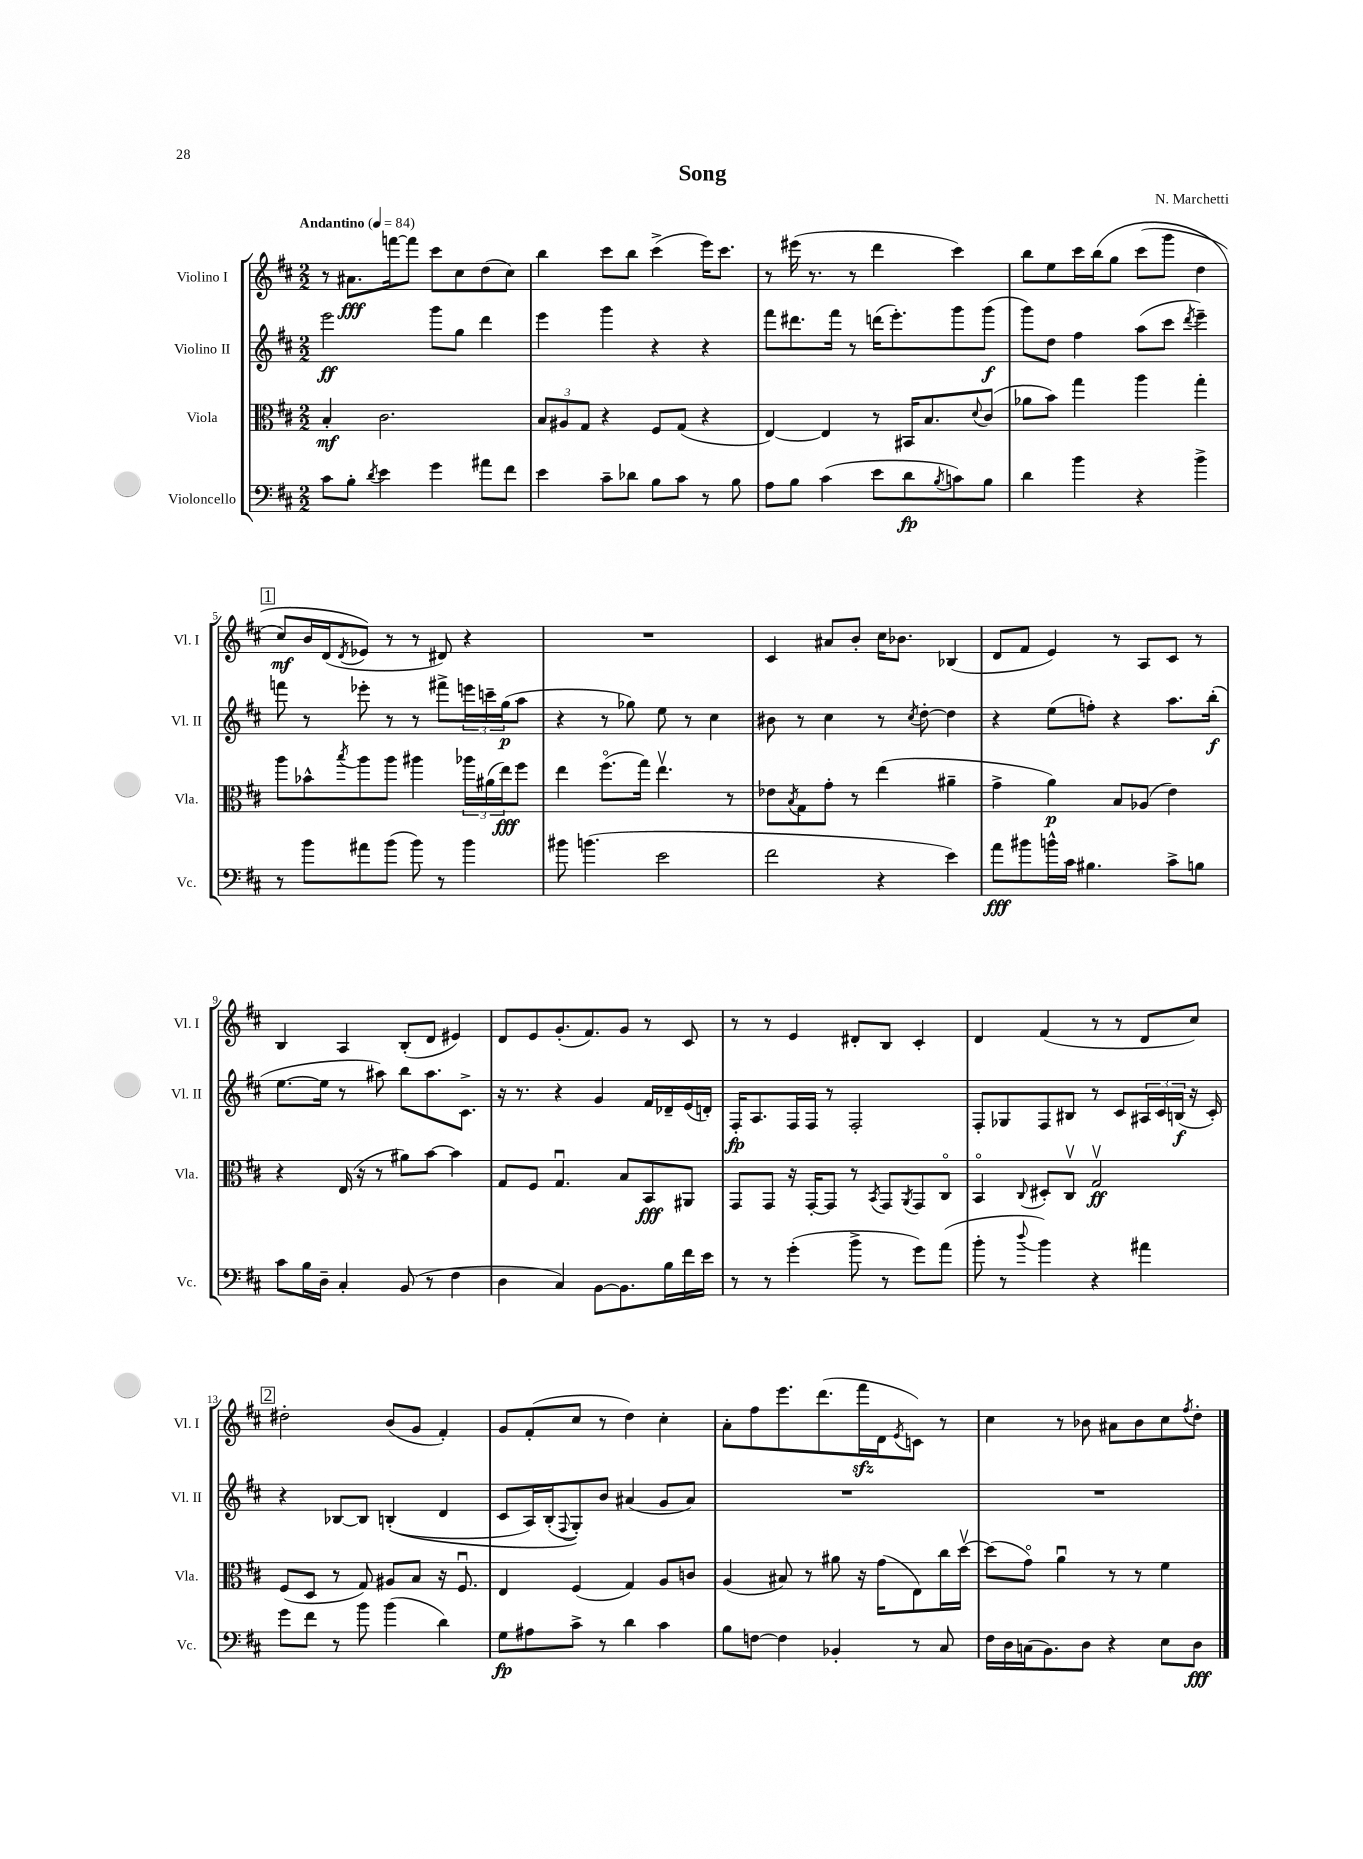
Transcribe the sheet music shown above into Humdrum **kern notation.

**kern	**kern	**kern	**kern
*staff4	*staff3	*staff2	*staff1
*clefF4	*clefC3	*clefG2	*clefG2
*k[f#c#]	*k[f#c#]	*k[f#c#]	*k[f#c#]
*M2/2	*M2/2	*M2/2	*M2/2
*MM84	*MM84	*MM84	*MM84
8c#	4B'	2eee	8r
8B'	.	.	8.a#
8qd	.	.	.
4e	2.c#	.	.
.	.	.	[16fff
.	.	.	8fff]
4g	.	8ggg	8ccc#
.	.	8gg	8cc#
8a#	.	4ddd	(8dd
8f#	.	.	8cc#)
=	=	=	=
4e	12B	4eee	4bb
.	12A#	.	.
.	12G	.	.
8c#~	4r	4ggg	8ccc#
8d-	.	.	8bb
8B	8F#	4r	(4ccc#^
8c#	(8G	.	.
8r	4r	4r	16eee)
.	.	.	8.ccc#
8B	.	.	.
=	=	=	=
8A	[4E)	8fff#	8r
8B	.	8.ddd#	(16eee#
.	.	.	8.r
(4c#	4E]	.	.
.	.	16fff#	.
.	.	8r	8r
8e	8r	(16ddd	4ddd
.	.	8.eee')	.
8d	16BB#	.	.
.	8.B	.	.
8qB	.	.	.
8c)	.	8ggg	4ccc#)
.	8qqd	.	.
8B	(8c#	(8ggg	.
=	=	=	=
4d	8a-	8ggg)	8bb
.	8b)	8dd	8ee
4b	4gg	4ff#	16ccc#
.	.	.	&(16bb
.	.	.	8gg
4r	4aa	(8aa	(8ccc#
.	.	8ccc#	8ggg
.	.	8qddd	.
4b^	4gg'	4eee~)	4dd
=	=	=	=
8r	8aa	8fff	8cc#)
8b	8b-^^	8r	16b
.	.	.	(16d
.	8qbb	.	8qd
8a#	8aa	8eee-'	8e-&)
(8b	8aa	8r	8r
8b)	4aa#	8r	8r
8r	.	8fff#^	8d#)
4b	24aa-	24eee	4r
.	(24a#	24ccc~	.
.	24ee)	(24gg	.
.	8ff#	8aa	.
=	=	=	=
8b#	4ee	4r	1r
(4.b	.	.	.
.	(8.ff#o	8r	.
.	.	8gg-)	.
.	16gg)	.	.
2e	4.eev	8ee	.
.	.	8r	.
.	.	4cc#	.
.	8r	.	.
=	=	=	=
2f#	8e-	8b#	4c#
.	8qB	.	.
.	8G	8r	.
.	8g'	4cc#	8a#
.	8r	.	8b'
4r	(4ee	8r	16cc#
.	.	.	8.b-
.	.	8qcc#	.
.	.	[8dd'	.
4e)	4a#~	4dd]	(4B-
=	=	=	=
8a	4g^	4r	8d
8b#	.	.	8f#
16b^^	4a)	(8ee	4e)
16c#	.	.	.
4.B#	.	8ff')	.
.	8B	4r	8r
.	(8A-	.	8A
8c#^	4e)	8.aa	8c#
8B	.	.	8r
.	.	(16bb'	.
=	=	=	=
8c#	4r	[8.ee	4B
16B	.	.	.
16D~	.	16ee]	.
4C#'	(16E	8r	4A
.	16r	.	.
.	8r	8aa#)	.
(8BB	8a#)	8bb	(8B'
8r	[8b	8.aa#	8d
4F#	4b]	.	4e#)
.	.	8.c#^	.
=	=	=	=
4D	8G	16r	8d
.	.	8.r	.
.	8F#	.	8e
4C#)	4.Gu	4r	(8.g'
.	.	.	8.f#)
[8BB	.	4g	.
8.BB]	8B	.	8g
.	8BB	16f#	8r
16B	.	16d-~	.
16f#	8AA#	(16e	8c#
16e	.	16d')	.
=	=	=	=
8r	8GG	16F#'	8r
.	.	8.A	.
8r	8GG	.	8r
(4g'	16r	16F#	4e
.	[16GG'	16F#	.
.	8GG]	8r	.
8b^	8r	2F#'	8d#'
.	8qBB	.	.
8r	8GG	.	8B
.	8qAA	.	.
8g)	8GG	.	4c#'
(8a	8C#o	.	.
=	=	=	=
8b'	4BBo	8F#'	4d
8r	.	8G-	.
8qqdd	8qqC#	.	.
4b)	8D#'	8F#	(4f#
.	8C#v	8B#	.
4r	2Gv	8r	8r
.	.	8c#	8r
4a#	.	24A#	8d
.	.	24c#	.
.	.	(24B	.
.	.	16r	8cc#)
.	.	16c#')	.
=	=	=	=
8g	(8F#	4r	2dd#'
8f#	8D	.	.
8r	8r	[8B-	.
8b	8G)	8B-]	.
(4b	8A#	&((4B'	(8b
.	8B	.	8g
4d)	16r	4d	4f#')
.	8.F#u	.	.
=	=	=	=
8G	4E	8c#	8g
8A#	.	16A)	(8f#'
.	.	(16B'	.
.	.	8qqF#	.
8c#^	(4F#	8G')&)	8cc#
8r	.	8b	8r
4d	4G)	(4a#	4dd)
4c#	8A	8g	4cc#'
.	8c	8a#)	.
=	=	=	=
8B	(4A	1r	8a'
[8F	.	.	8ff#
4F]	8B#)	.	8.eee
.	8r	.	.
.	.	.	(8.ddd
4BB-'	8a#	.	.
.	16r	.	16fff#
.	(16g	.	16d
.	.	.	8qe
8r	8E)	.	8c)
8C#	16cc#	.	8r
.	[16ddv	.	.
=	=	=	=
16F#	(8dd]	1r	4cc#
16D	.	.	.
(16C	8go)	.	.
8.BB)	.	.	.
.	4au	.	8r
8D	.	.	8b-
4r	8r	.	8a#
.	8r	.	8b-
8E	4f#	.	8cc#
.	.	.	8qff#
8D	.	.	8dd'
==	==	==	==
*-	*-	*-	*-
